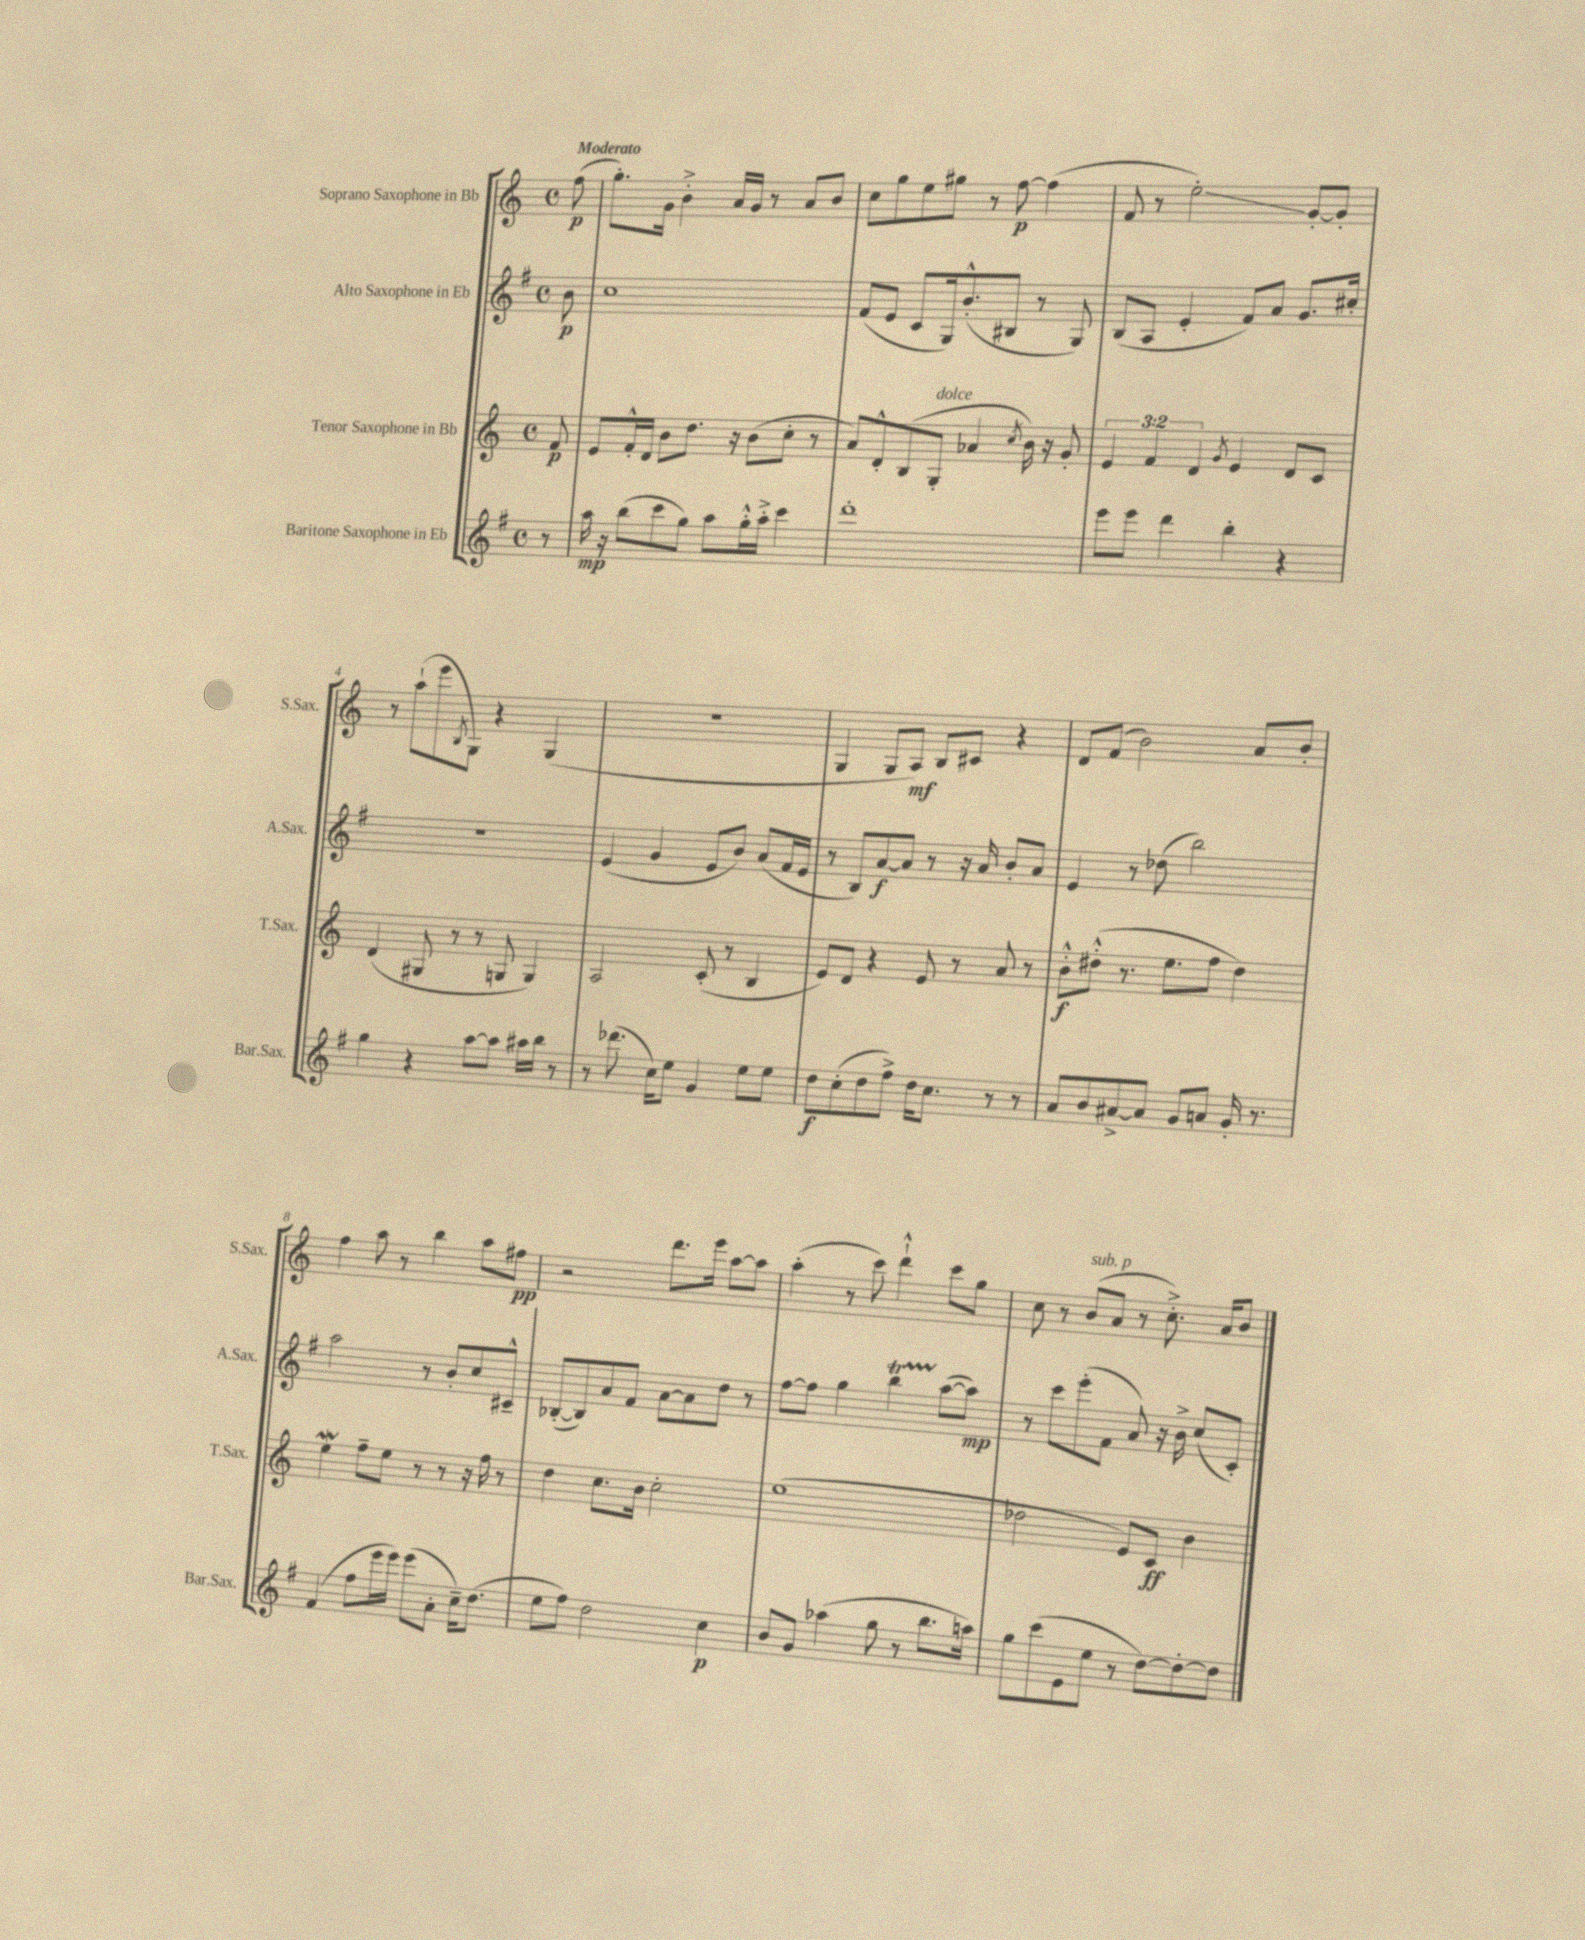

**kern	**kern	**kern	**kern
*staff4	*staff3	*staff2	*staff1
*clefG2	*clefG2	*clefG2	*clefG2
*k[f#]	*k[]	*k[f#]	*k[]
*M4/4	*M4/4	*M4/4	*M4/4
*met(c)	*met(c)	*met(c)	*met(c)
8r	8f/	8b\	(8ff\
=	=	=	=
16aa\	8e/L	1cc	8.gg'\L)
16r	.	.	.
(8bb\L	16f'^^/L	.	.
.	16d/JJ	.	16g\Jk
8ccc\	8b\L	.	4b'^\
8gg\J)	8.dd\J	.	.
8aa\L	.	.	16a/LL
.	16r	.	16g/JJ
16gg'^^\L	(8b\L	.	8r
16aa'^\JJ	.	.	.
4ccc\	8cc'\J	.	8a/L
.	8r	.	8b/J
=	=	=	=
1ddd'	8a/L)	(8f#/L	8cc\L
.	8d'^^/	8e/J	8gg\
.	(8B/	8c/L	8ee\
.	8G'/J	16G/k)	8gg#\J
.	.	(8.b'^^/	.
.	4a-/	.	8r
.	.	8B#/J	[8ff\
.	8qcc/	.	.
.	16b\)	8r	(4ff\]
.	16r	.	.
.	8g'/	8G/)	.
=	=	=	=
8eee\L	6e/	(8B/L	8f/
8eee\J	.	8A/J	8r
.	6f/	.	.
4ddd\	.	4e'/	2ee'\)
.	6d/	.	.
.	8qg/	.	.
4bb'\	4e/	8f#/L)	.
.	.	8a/J	.
4r	8d/L	8.g/L	[8g'/L
.	8c/J	.	8g'/]J
.	.	16cc#'/Jk	.
=	=	=	=
4gg\	(4d/	1r	8r
.	.	.	(8aa`\L
4r	8G#/	.	8eee\
.	.	.	8qB/
.	8r	.	8G\J)
[8aa\L	8r	.	4r
8aa\]J	8G/	.	.
16aa#\LL	4G/)	.	(4G/
16bb\JJ	.	.	.
8r	.	.	.
=	=	=	=
8r	2A/	(4e/	1r
(8.ddd-\	.	.	.
.	.	4g/	.
16cc\LK)	.	.	.
8ee\J	.	.	.
4g/	(8c'/	8e/L	.
.	8r	8b/J)	.
8ee\L	4B/	(8a/L	.
8ee\J	.	16f#/L	.
.	.	16e/JJ	.
=	=	=	=
8dd\L	8e/L)	8r	4G/
(8cc'\	8d/J	8B/L)	.
8dd\	4r	[8a/	8G/L
8ff#^\J)	.	8a/]J	8A/J)
16dd\LK	8e/	8r	8B/L
8.cc\J	.	.	.
.	8r	16r	8c#/J
.	.	16a/	.
8r	8a/	8b'/L	4r
8r	8r	8a/J	.
=	=	=	=
8a/L	8b'^^\L	4e/	8d/L
8b/	(8dd#'^^\J	.	(8f/J
[8a#^/	8.r	8r	2b\)
8a#/]J	.	(8dd-\	.
.	8.ee\L	.	.
8g/L	.	2bb\)	.
8a/J	8ff\J	.	.
16g'/	4dd#\)	.	8a/L
8.r	.	.	.
.	.	.	8b'/J
=	=	=	=
(4f#/	4ee\	2aa\	4ff\
8ff#\L	8ff~\L	.	8aa\
16eee\L	8ee\J	.	8r
16eee\JJ)	.	.	.
(8eee\L	8r	8r	4bb\
8a'\J	8r	8b'/L	.
16cc~\LK)	16r	8cc/	8aa\L
(8.dd\J	16ff\	.	.
.	8r	8c#~^^/J	8ff#\J
=	=	=	=
8ee\L	4dd\	([8B-'/L	2r
8ff#\J)	.	8B-/])	.
2dd\	8.cc\L	8a/	.
.	.	8f#/J	.
.	16b\Jk	.	.
.	2cc'\	[8a\L	8.ddd\L
.	.	8a\]	.
.	.	.	16eee\Jk
4cc\	.	8dd\J	[8aa\L
.	.	8r	8aa\]J
=	=	=	=
8b/L	(1ee	[8ff#\L	(4aa'\
8g/J	.	8ff#\]J	.
(4aa-\	.	4gg\	8r
.	.	.	8ccc\)
8gg\	.	4bb\	4ddd`^^\
8r	.	.	.
8.bb\L	.	([8aa\L	8ccc\L
.	.	8aa\]J)	8gg\J
16aa\Jk)	.	.	.
=	=	=	=
8gg\L	2dd-\	8r	8cc\
(8ccc\	.	8ccc\L	8r
8e\	.	(8eee'\	(8b/L
8ee\J	.	8f#\J	8a/J
8r	8e/L)	8a/)	8r
[8dd\L)	8c/J	16r	8.cc'^\)
.	.	16b^\	.
8dd'\_	4b\	(8cc/L	.
.	.	.	16a/LK
8dd\]J	.	8c'/J)	8b/J
==	==	==	==
*-	*-	*-	*-
